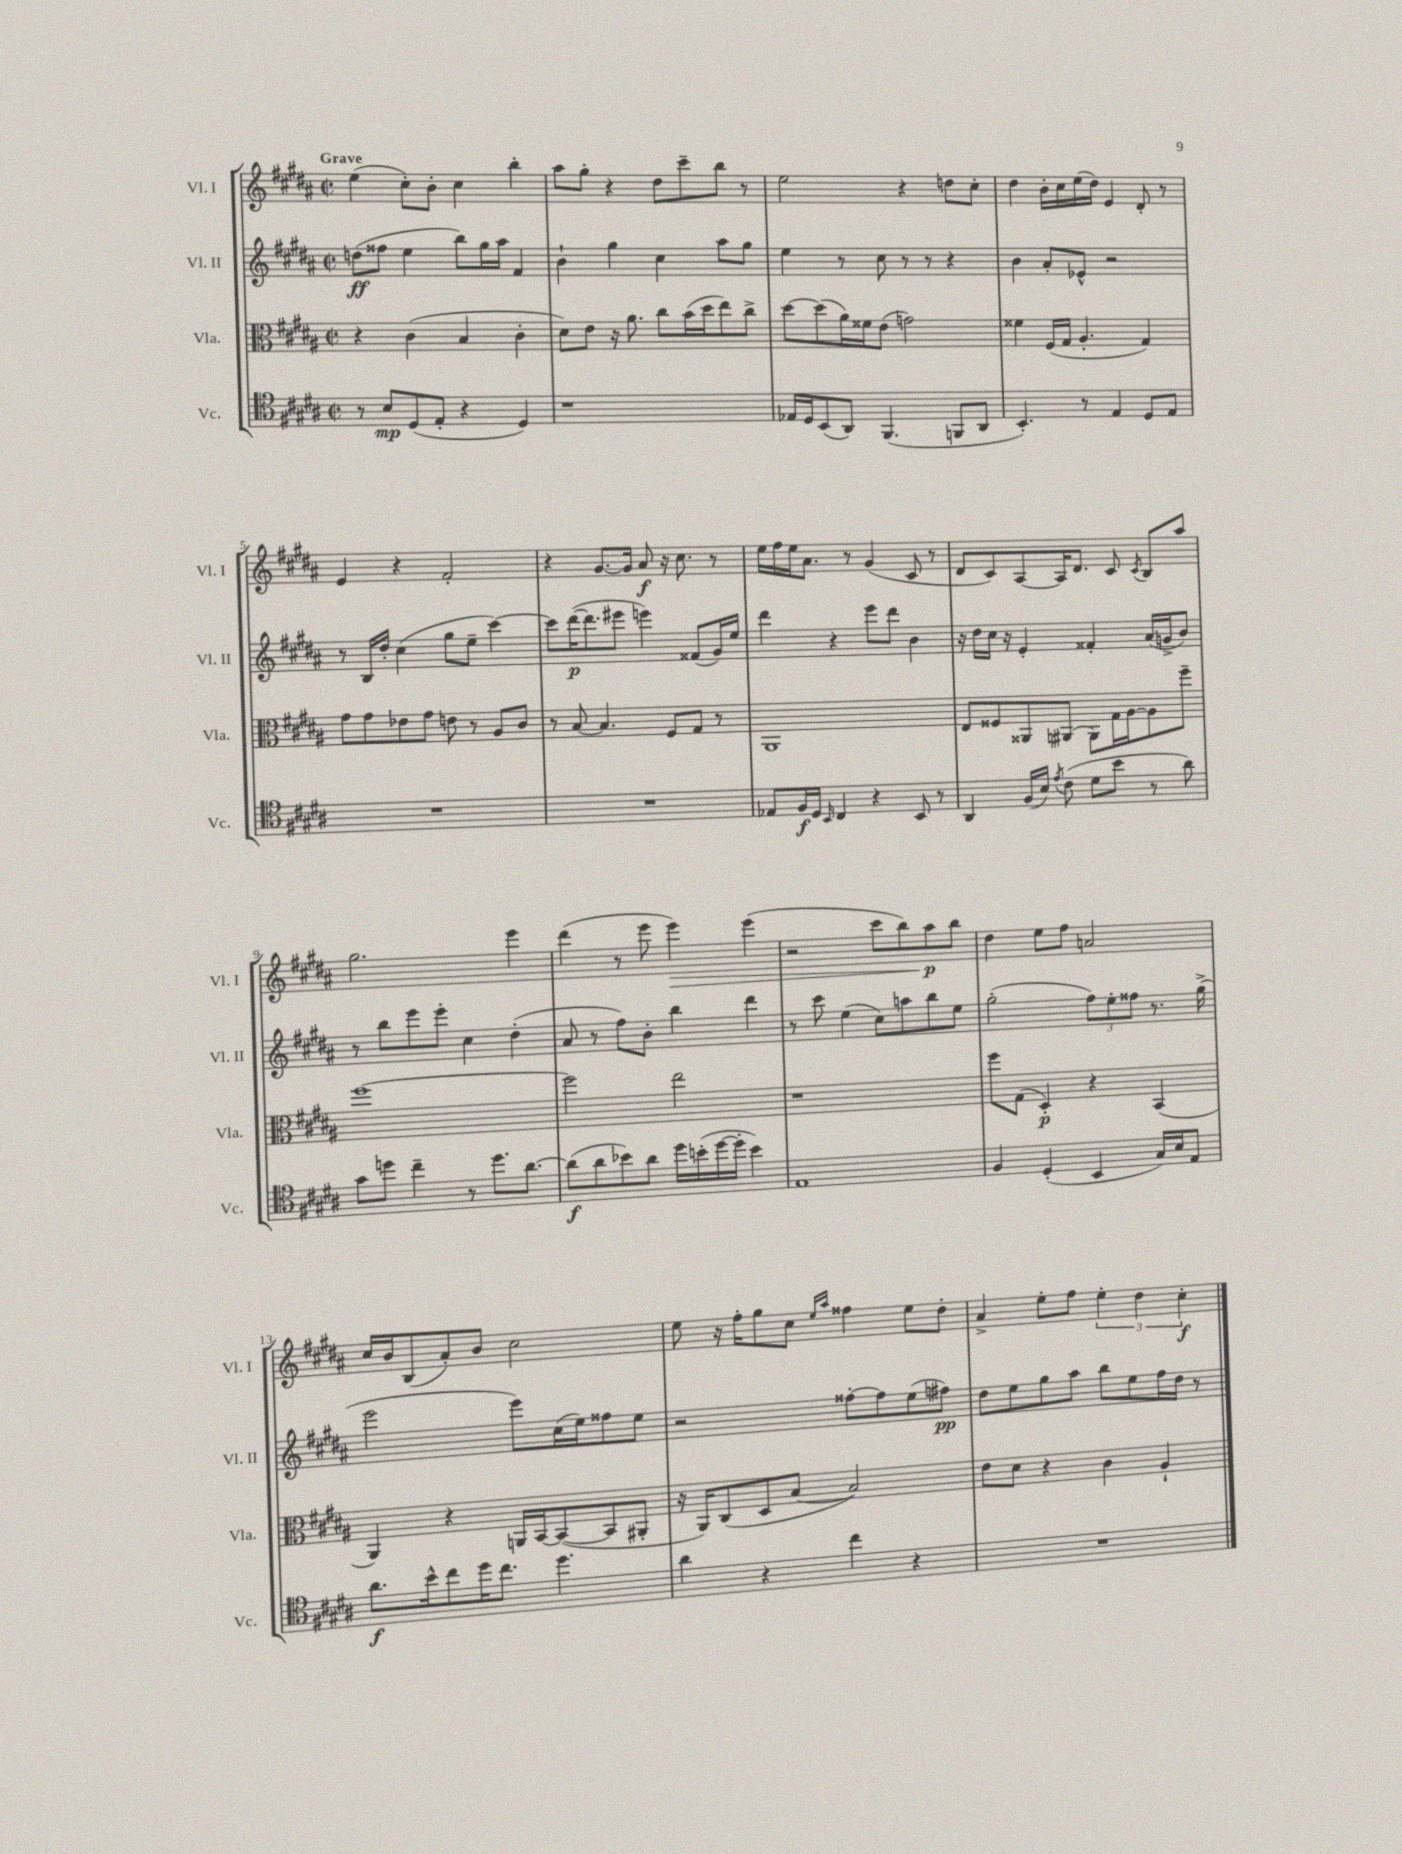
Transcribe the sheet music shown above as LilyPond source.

<<
\new StaffGroup <<
\new Staff = "s0" \with { instrumentName = "Vl. I" shortInstrumentName = "Vl. I" } {
    \clef treble \key b \major \defaultTimeSignature \time 2/2 \tempo "Grave"
    \autoBeamOff e''4( cis''8[-.) b'8]-. cis''4 b''4-. |
    ais''8[ gis''8]-. r4 dis''8[ cis'''8-- b''8] r8 |
    e''2 r4 d''8[ cis''8]-. |
    dis''4 b'16[-. cis''16 e''16( dis''16]) e'4 dis'8-. r8 |
    e'4 r4 fis'2-. |
    r4 gis'8.[~ gis'16] ais'8\f r16 cis''8. r8 |
    e''16[ fis''16 e''16 ais'8.] r8 gis'4( cis'8 r8 |
    dis'8[ cis'8) ais8~ ais16 dis'8.] cis'8 \acciaccatura { cis'8 } b8[ ais''8] |
    gis''2. e'''4 |
    dis'''4( r8 e'''8 e'''4\>) e'''4( |
    r2 cis'''8[ b''8) ais''8\p\! b''8] |
    dis''4 e''8[ fis''8] a'2 |
    cis''16[ b'16 b8( ais'8-.) b'8] cis''2 |
    e''8 r16 fis''16[-. gis''8 cis''8] \grace { e''16[ ais''16] } fisis''4 e''8[ dis''8]-. |
    ais'4-> e''8[-. fis''8] \tuplet 3/2 { e''4-. dis''4 cis''4-.\f } \bar "|." |
}
\new Staff = "s1" \with { instrumentName = "Vl. II" shortInstrumentName = "Vl. II" } {
    \clef treble \key b \major \defaultTimeSignature \time 2/2
    \autoBeamOff d''8[\ff( fisis''8] e''4 b''8[) gis''16 ais''16] fis'4 |
    b'4-! gis''4 cis''4 ais''8[ gis''8] |
    e''4 r8 cis''8 r8 r8 r4 |
    b'4 ais'8[-. ees'8]-^ r2 |
    r8 b16[ dis''16]-. cis''4( gis''8[ e''8]-- cis'''4~) |
    cis'''8[ dis'''16~\p( dis'''8. eis'''8] e'''4) fisis'8[( gis'16) e''16] |
    dis'''4 r4 e'''8[ dis'''8] b'4 |
    r16 dis''16[ cis''16] r16 e'4-. fisis'4-. ais'16[( g'16-> b'8]) |
    r8 b''8[ e'''8 e'''8]-. cis''4 dis''4-.( |
    ais'8 r8 fis''8[) b'8]-. b''4 dis'''4 |
    r8 cis'''8 e''4( cis''8[) a''8 b''8 e''8] |
    gis''2-.( \tuplet 3/2 { fis''8[) e''8-. fisis''8] } r8. gis''16->( |
    e'''2 e'''8[) cis''16( e''16) fisis''8 e''8] |
    r2 fisis''8[~-. fisis''8 e''8( fis''8]\pp) |
    dis''8[ e''8 gis''8 ais''8] b''8[ e''8 fis''16 dis''16] r8 \bar "|." |
}
\new Staff = "s2" \with { instrumentName = "Vla." shortInstrumentName = "Vla." } {
    \clef alto \key b \major \defaultTimeSignature \time 2/2
    \autoBeamOff r4 cis'4( b4 cis'4-. |
    dis'8[) e'8] r16 ais'8. cis''8[ b'16( dis''16 e''8) cis''8]-> |
    dis''8[~ dis''8( ais'16) fisis'16 e'8]( g'2) |
    fisis'4 fis16[( gis16] ais4.-. gis4) |
    gis'8[ gis'8 ees'8 gis'8] e'8 r8 ais8[ cis'8] |
    r8 b8~ b4. fis8[ gis8] r8 |
    ais,1 |
    e8[ fisis8 aisis,8 ais,8]( ais,8[) gis16 ais16~ ais8 fis''8]-- |
    fis''1~ |
    fis''2 e''2 |
    r1 |
    fis''8[ gis8]( dis4-.\p) r4 b,4( |
    ais,4) r4 a,16[ b,16~ b,8~( b,8 ais,8]-. |
    r16 ais,16[) cis8( dis8 b8]~ b2) |
    e'8[ dis'8] r4 cis'4 ais4-! \bar "|." |
}
\new Staff = "s3" \with { instrumentName = "Vc." shortInstrumentName = "Vc." } {
    \clef tenor \key b \major \defaultTimeSignature \time 2/2
    \autoBeamOff r8 b8[\mp dis8( e8]-. r4 dis4) |
    r1 |
    ees16[ dis16 b,8( ais,8]) fis,4.( f,8[ ais,8] |
    b,4.-.) r8 e4 dis8[ e8] |
    R1 |
    R1 |
    ees8[ fis16\f dis16] \grace { b,16 } cis4 r4 b,8 r8 |
    ais,4 fis16[( b16]) \acciaccatura { e'8 } cis'8( dis'8[ b'8] r8 ais'8) |
    gis'8[ d''8] cis''4-- r8 d''8.[ ais'8.]~ |
    ais'8[\f( ais'8 bes'8) ais'8] dis''16[ b'16-.( dis''16~ dis''16]-. b'4) |
    e1 |
    fis4 dis4-.( b,4 gis16[) b16 e8] |
    ais'8.[\f b'16-^ cis''8 dis''16 cis''8.] dis''4. |
    ais'4 r4 cis''4 r4 |
    R1 \bar "|." |
}
>>
>>
